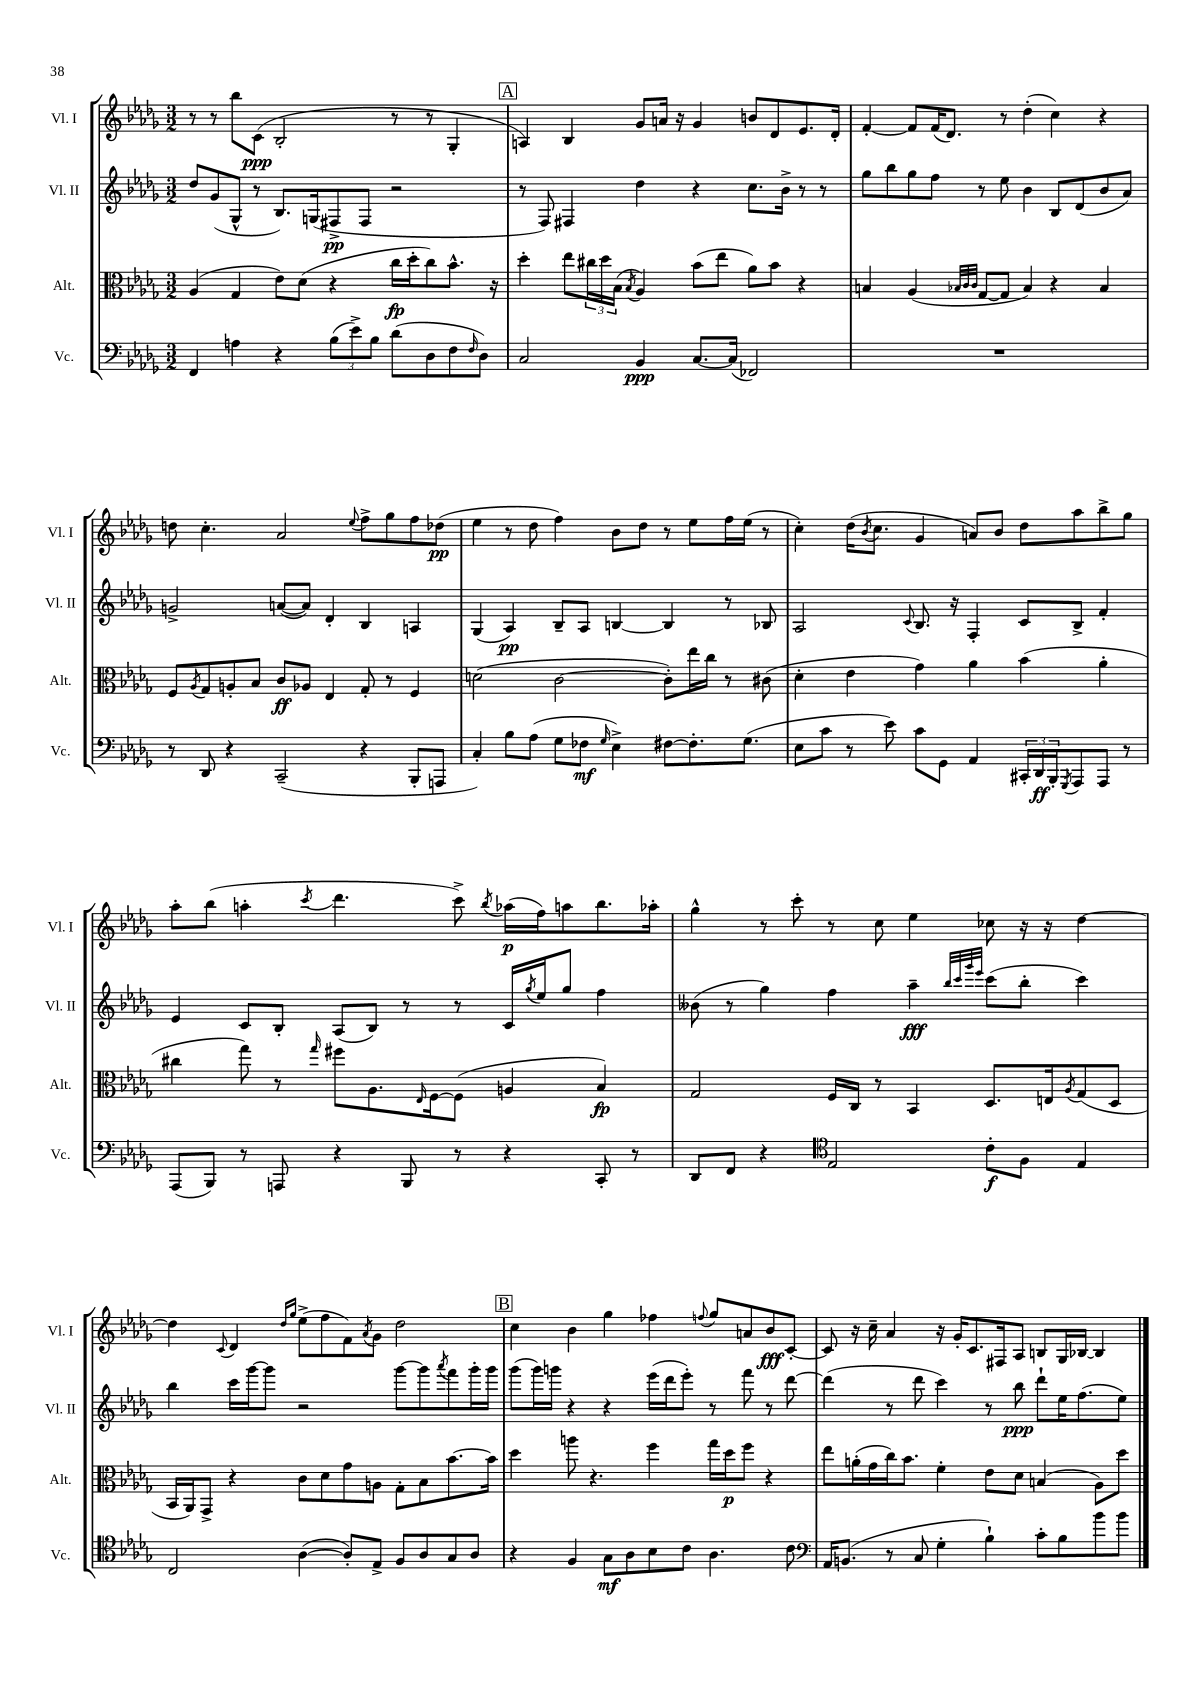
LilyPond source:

<<
\new StaffGroup <<
\new Staff = "s0" \with { instrumentName = "Vl. I" shortInstrumentName = "Vl. I" } {
    \clef treble \key des \major \numericTimeSignature \time 3/2
    r8 r8 bes''8 c'8\ppp( bes2-. r8 r8 ges4-. |
    \mark \markup { \box "A" } a4) bes4 ges'8 a'16 r16 ges'4 b'8 des'8 ees'8. des'16-. |
    f'4~-. f'8 f'16( des'8.) r8 des''4-.( c''4) r4 |
    d''8 c''4.-. aes'2 \appoggiatura { ees''8 } f''8-> ges''8 f''8 des''8\pp( |
    ees''4 r8 des''8 f''4) bes'8 des''8 r8 ees''8 f''16 ees''16( r8 |
    c''4-.) des''16( \acciaccatura { bes'8 } c''8. ges'4 a'8) bes'8 des''8 aes''8 bes''8-> ges''8 |
    aes''8-. bes''8( a''4-. \acciaccatura { c'''8 } des'''4. c'''8->) \acciaccatura { bes''8 } aes''16\p( f''16) a''8 bes''8. aes''16-. |
    ges''4-^ r8 c'''8-. r8 c''8 ees''4 ces''8 r16 r16 des''4~ |
    des''4 \appoggiatura { c'8 } des'4 \grace { des''16 ges''16 } ees''8->( f''8 f'8) \acciaccatura { aes'8 } ges'8 des''2 |
    \mark \markup { \box "B" } c''4 bes'4 ges''4 fes''4 \appoggiatura { f''8 } ges''8 a'8 bes'8\fff c'8~-. |
    c'8 r16 c''16-- aes'4 r16 ges'16-. c'8. fis16 aes8 b8 ges16 bes16~ bes4 \bar "|." |
}
\new Staff = "s1" \with { instrumentName = "Vl. II" shortInstrumentName = "Vl. II" } {
    \clef treble \key des \major \numericTimeSignature \time 3/2
    des''8 ges'8( ges8-^ r8 bes8.) g16( fis8->\pp fis8 r2 |
    \mark \markup { \box "A" } r8 f8) fis4 des''4 r4 c''8. bes'16-> r8 r8 |
    ges''8 bes''8 ges''8 f''8 r8 ees''8 bes'4 bes8 des'8( bes'8 aes'8) |
    g'2-> a'8~( a'8) des'4-. bes4 a4 |
    ges4( aes4\pp) bes8-- aes8 b4~ b4 r8 bes8 |
    aes2 \appoggiatura { c'8 } bes8. r16 f4-. c'8 bes8-> f'4-. |
    ees'4 c'8 bes8-. aes8( bes8) r8 r8 c'16 \acciaccatura { ges''8 } ees''16 ges''8 f''4 |
    beses'8( r8 ges''4) f''4 aes''4--\fff \grace { bes''32 c'''32 ges'''32 ees'''32 } c'''8( bes''8-. c'''4) |
    bes''4 c'''16 ges'''16~ ges'''8 r2 ges'''8~ ges'''8 \acciaccatura { aes'''8 } f'''8 ges'''16-. ges'''16 |
    \mark \markup { \box "B" } ges'''8( ges'''16) g'''16 r4 r4 ees'''16( des'''16 ees'''8-.) r8 f'''8 r8 des'''8~ |
    des'''4( r8 des'''8 c'''4) r8 bes''8\ppp des'''8-! ees''16 f''8.( ees''8) \bar "|." |
}
\new Staff = "s2" \with { instrumentName = "Alt." shortInstrumentName = "Alt." } {
    \clef alto \key des \major \numericTimeSignature \time 3/2
    aes4( ges4 ees'8) des'8( r4 c''16\fp des''16-. c''8) bes'8.-^ r16 |
    \mark \markup { \box "A" } des''4-. ees''8 \tuplet 3/2 { cis''16 des''16 bes16( } \acciaccatura { bes8 } aes4) bes'8( ees''8 aes'8) bes'8 r4 |
    b4 aes4( \grace { bes32 c'32 c'32 } ges8~ ges8 bes4) r4 bes4 |
    f8 \acciaccatura { aes8 } ges8 a8-. bes8 c'8\ff aes8 ees4 ges8-. r8 f4 |
    d'2( c'2~ c'8-.) ees''16 c''16 r8 cis'8( |
    des'4-. ees'4 ges'4) aes'4 bes'4( aes'4-. |
    cis''4 ges''8) r8 \grace { ges''16 } fis''8 aes8. \grace { ees16 } f16~ f8( a4 bes4\fp) |
    ges2 f16 c16 r8 bes,4 des8. e16 \acciaccatura { aes8 } ges8( des8 |
    bes,16 aes,16) ges,8-> r4 c'8 des'8 ges'8 a8 ges8-. bes8 bes'8.~ bes'16 |
    \mark \markup { \box "B" } des''4 a''8 r4. f''4 ges''16 des''16\p f''8 r4 |
    ees''8 a'16-.( ges'16 c''16) bes'8. f'4-. ees'8 des'8 b4( aes8) des''8 \bar "|." |
}
\new Staff = "s3" \with { instrumentName = "Vc." shortInstrumentName = "Vc." } {
    \clef bass \key des \major \numericTimeSignature \time 3/2
    f,4 a4 r4 \tuplet 3/2 { bes8( ees'8->) bes8 } des'8( des8 f8 \grace { f16 } des8) |
    \mark \markup { \box "A" } c2 bes,4\ppp c8.~ c16( fes,2) |
    R1. |
    r8 des,8 r4 c,2--( r4 bes,,8-. a,,8 |
    c4-.) bes8 aes8( ges8 fes8\mf \grace { ges16 } ees4->) fis8~ fis8.-. ges8.( |
    ees8 c'8 r8 ees'8) c'8 ges,8 aes,4 \tuplet 3/2 { cis,16-. des,16\ff bes,,16-. } \acciaccatura { ges,,8 } aes,,8 aes,,8 r8 |
    aes,,8( bes,,8) r8 a,,8 r4 bes,,8 r8 r4 c,8-. r8 |
    des,8 f,8 r4 \clef tenor ees2 c'8-.\f f8 ees4 |
    c2 aes4~( aes8-.) ees8-> f8 aes8 ges8 aes8 |
    \mark \markup { \box "B" } r4 f4 ges8\mf aes8 bes8 c'8 aes4. c'8 |
    \clef bass aes,16 b,8.( r8 c8 ges4-. bes4-!) c'8-. bes8 bes'8 bes'8 \bar "|." |
}
>>
>>
\layout { \context { \Score \remove "Bar_number_engraver" } }
